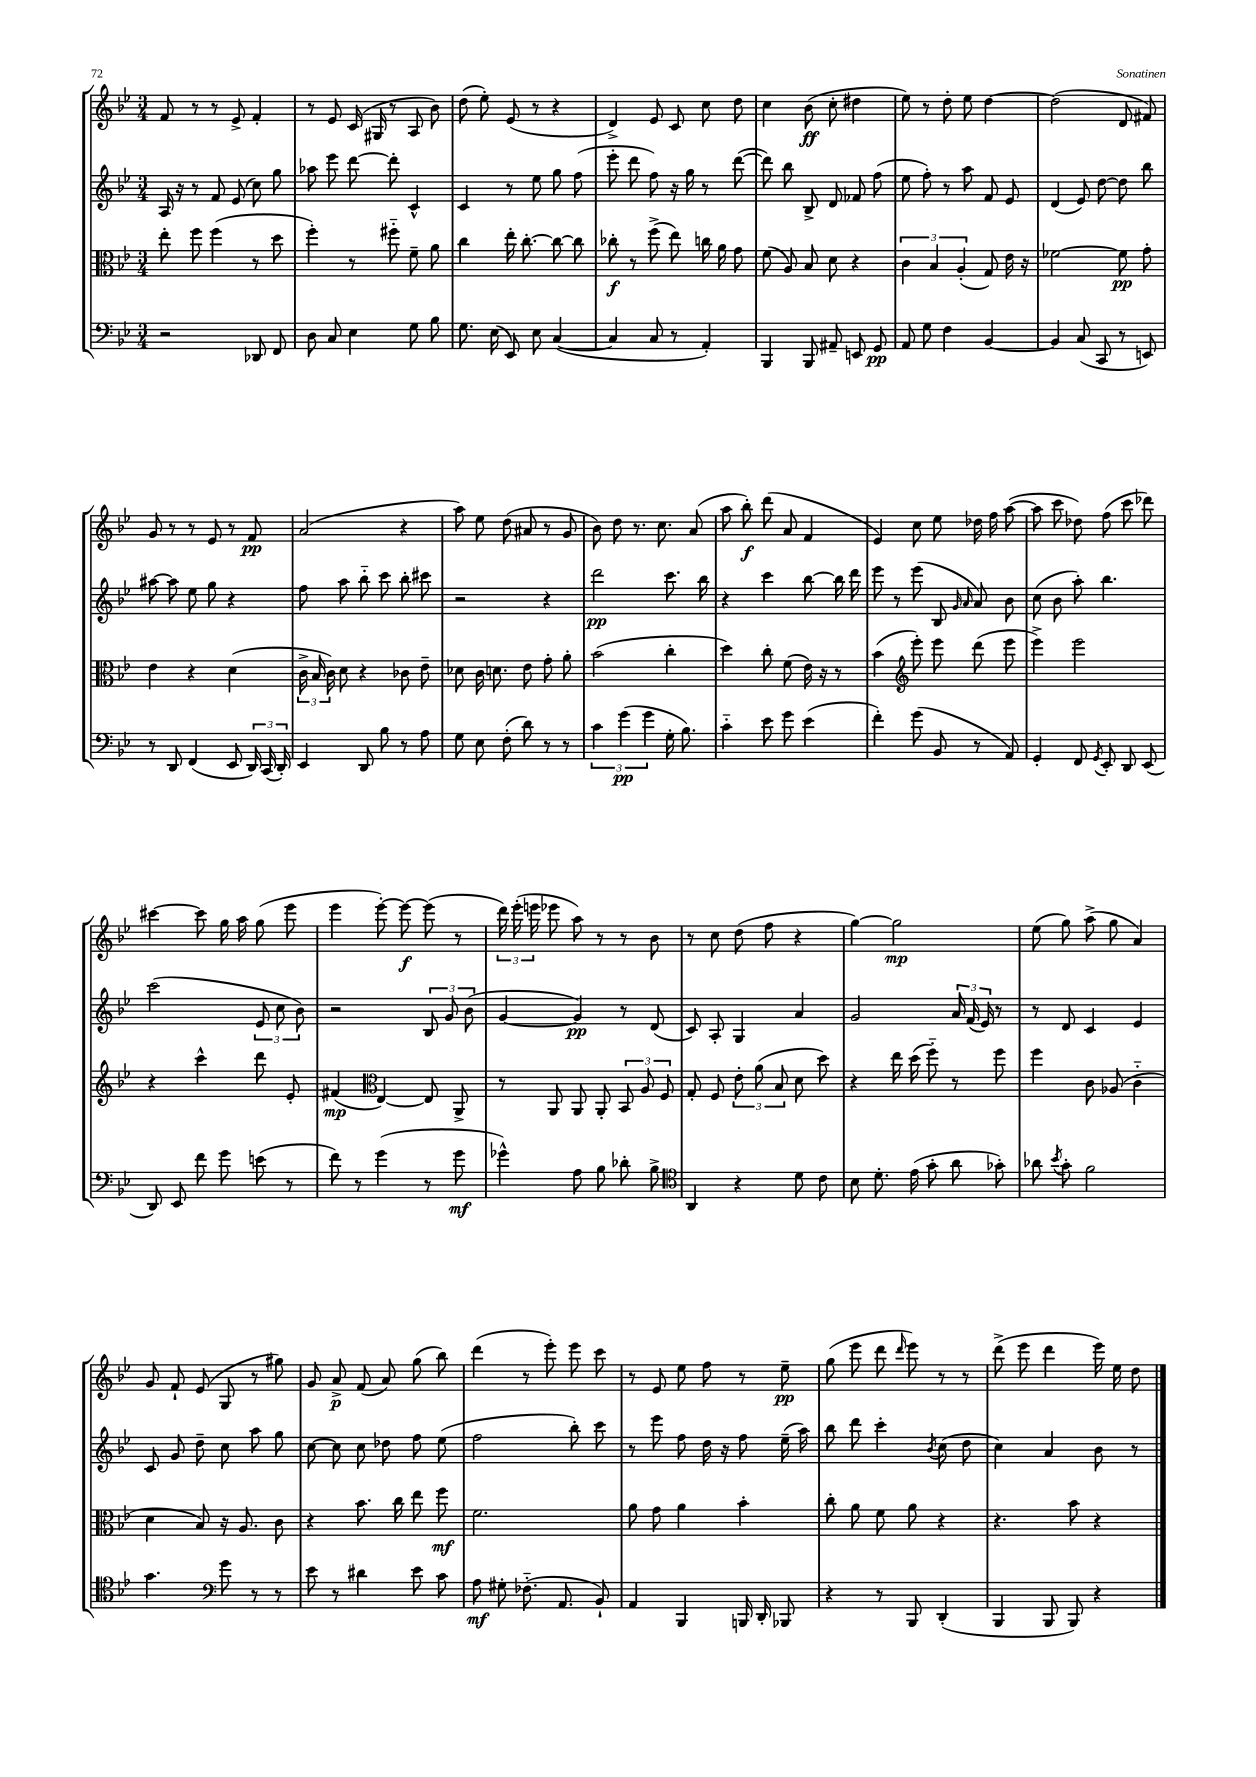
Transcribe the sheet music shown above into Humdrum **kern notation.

**kern	**kern	**kern	**kern
*staff4	*staff3	*staff2	*staff1
*clefF4	*clefC3	*clefG2	*clefG2
*k[b-e-]	*k[b-e-]	*k[b-e-]	*k[b-e-]
*M3/4	*M3/4	*M3/4	*M3/4
2r	8ee-'	16A	8f
.	.	16r	.
.	8ff	8r	8r
.	(4ff	8f	8r
.	.	(8e-	8e-^
8DD-	8r	8cc)	4f'
8FF	8dd	8gg	.
=	=	=	=
8D	4ff')	8aa-	8r
8C	.	8eee-	8e-
4E-	8r	[8ddd	(16c
.	.	.	16G#
.	8ff#'~	8ddd']	8r
8G	8f~	4c^^	8A
8B-	8a	.	8b-)
=	=	=	=
8.G	4cc	4c	(8dd
.	.	.	8ee-')
(16E-	.	.	.
8EE-)	16ee-'	8r	(8e-
.	[8.cc'	.	.
8E-	.	8ee-	8r
([4C	8cc_	8gg	4r
.	8cc]	(8ff	.
=	=	=	=
4C]	8cc-'	8eee-'	4d^)
.	8r	8ddd	.
8C	(8ff^	8ff)	8e-
8r	8ee-)	16r	8c
.	.	16gg	.
4AA')	16cc	8r	8cc
.	16a	.	.
.	8g	([8ddd	8dd
=	=	=	=
4BBB-	(8f	8ddd])	4cc
.	8A)	8bb-	.
8BBB-	8B-	8B-^	(8b-
8AA#~	8d	8d	8cc'
8EE	4r	8f-	4dd#
8GG	.	(8ff	.
=	=	=	=
8AA	6c	8ee-	8ee-)
8G	.	8ff')	8r
.	6B-	.	.
4F	.	8r	8dd'
.	(6A'	.	.
.	.	8aa	8ee-
[4BB-	8G)	8f	[4dd
.	16e-	8e-	.
.	16r	.	.
=	=	=	=
4BB-]	[2f-	(4d	(2dd]
(8C	.	8e-)	.
8CC	.	[8dd	.
8r	8f-]	8dd]	8d
8EE)	8g'	8bb-	8f#)
=	=	=	=
8r	4e-	[8aa#	8g
8DD	.	8aa#]	8r
(4FF	4r	8ee-	8r
.	.	8gg	8e-
8EE-	(4d	4r	8r
24DD)	.	.	8f
(24CC	.	.	.
24DD')	.	.	.
=	=	=	=
4EE-	24c^	8ff	(2a
.	24B-	.	.
.	24c)	.	.
.	8d	8aa	.
8DD	4r	8bb-'~	.
8B-	.	8ccc	.
8r	8c-	8bb-'	4r
8A	8e-~	8ccc#	.
=	=	=	=
8G	8d-	2r	8aa)
8E-	16c	.	8ee-
.	8.d	.	.
(8F'	.	.	(8dd
8d)	8e-	.	8a#
8r	8g'	4r	8r
8r	8a'	.	8g
=	=	=	=
6c	(2b-	2ddd	8b-)
.	.	.	8dd
(6g	.	.	.
.	.	.	8.r
6g	.	.	.
.	.	.	8.cc
16G'	4cc'	8.ccc	.
8.B-)	.	.	.
.	.	.	(8a
.	.	16bb-	.
=	=	=	=
4c'~	4dd)	4r	8aa
.	.	.	8bb-')
8e-	8cc'	4ccc	(8ddd
8g	(8f	.	8a
(4e-	16e-)	[8bb-	4f
.	16r	.	.
.	8r	16bb-]	.
.	.	16ddd	.
=	=	=	=
4f')	(4b-	8eee-	4e-)
.	.	8r	.
*	*clefG2	*	*
(8g	8eee-')	(8eee-	8cc
8BB-	8eee-	8B-	8ee-
.	.	16qqg	.
.	.	16qqa	.
8r	(8ddd	8a)	16dd-
.	.	.	16ff
8AA)	8eee-	8b-	([8aa
=	=	=	=
4GG'	4eee-^)	(8cc	8aa]
.	.	8b-	8ccc
8FF	2eee-	8aa')	8dd-)
8qGG	.	.	.
8EE-'	.	4.bb-	(8ff
8DD	.	.	8ccc
(8EE-	.	.	8ddd-)
=	=	=	=
8DD)	4r	(2ccc	[4ccc#
8EE-	.	.	.
8f	4ccc^^	.	8ccc#]
8g	.	.	16gg
.	.	.	16aa
(8e	8ddd	12e-	(8gg
.	.	12cc	.
8r	8e-'	.	8eee-
.	.	12b-)	.
=	=	=	=
8f)	(4f#	2r	4eee-
8r	.	.	.
*	*clefC3	*	*
(4g	[4E-)	.	[8eee-')
.	.	.	8eee-_
8r	8E-]	12B-	(8eee-]
.	.	12g	.
8g	8AA^	.	8r
.	.	(12b-	.
=	=	=	=
4g-^^)	8r	[4g	24ddd)
.	.	.	(24eee-'
.	.	.	24eee
.	8AA	.	8eee-
8A	8AA	4g])	8aa)
8B-	8AA'	.	8r
8d-'	12BB-	8r	8r
.	12A	.	.
8B-^	.	(8d	8b-
.	12F	.	.
=	=	=	=
*clefC4	*	*	*
4AA	8G'	8c)	8r
.	8F	8A'	8cc
4r	12e-'	4G	(8dd
.	(12a	.	.
.	.	.	8ff
.	12B-	.	.
8d	8d	4a	4r
8c	8dd)	.	.
=	=	=	=
8B-	4r	2g	[4gg)
8.d'	.	.	.
.	16ee-	.	2gg]
(16e-	(16dd	.	.
8g'	8ff'~)	.	.
8a	8r	24a	.
.	.	(24f	.
.	.	24e-)	.
8g-')	8ff	8r	.
=	=	=	=
8a-	4ff	8r	(8ee-
8qb-	.	.	.
8g'	.	8d	8gg)
2f	8c	4c	(8aa^
.	(8A-	.	8gg
.	4c'~	4e-	4a)
=	=	=	=
4.g	4d	8c	8g
.	.	8g	8f`
.	8B-)	8dd~	(8e-
*clefF4	*	*	*
8g	16r	8cc	8G
.	8.A	.	.
8r	.	8aa	8r
8r	8c	8gg	8gg#)
=	=	=	=
8e-	4r	[8cc	8g
8r	.	8cc]	8a^
4d#	8.b-	8cc	(8f
.	.	8dd-	8a)
.	16cc	.	.
8e-	8ee-	8ff	(8gg
8c	8ff	(8ee-	8bb-)
=	=	=	=
8A	2.f	2ff	(4ddd
8G#'	.	.	.
(8.F-'~	.	.	8r
.	.	.	8eee-')
8.AA	.	.	.
.	.	8bb-')	8eee-
8BB-`)	.	8ccc	8ccc
=	=	=	=
4AA	8a	8r	8r
.	8g	8eee-	8e-
4BBB-	4a	8ff	8ee-
.	.	16dd	8ff
.	.	16r	.
16BBB	4b-'	8ff	8r
16DD'	.	.	.
8BBB-	.	(16ee-~	8ee-~
.	.	16aa)	.
=	=	=	=
4r	8cc'	8bb-	(8gg
.	8a	8ddd	8eee-
8r	8f	4ccc'	8ddd
.	.	.	16qqddd
8BBB-	8a	.	8eee-)
.	.	8qb-	.
(4DD'	4r	(8cc	8r
.	.	8dd	8r
=	=	=	=
4BBB-	4.r	4cc)	(8ddd^
.	.	.	8eee-
8BBB-	.	4a	4ddd
8BBB-)	8b-	.	.
4r	4r	8b-	16eee-)
.	.	.	16ee-
.	.	8r	8dd
==	==	==	==
*-	*-	*-	*-
